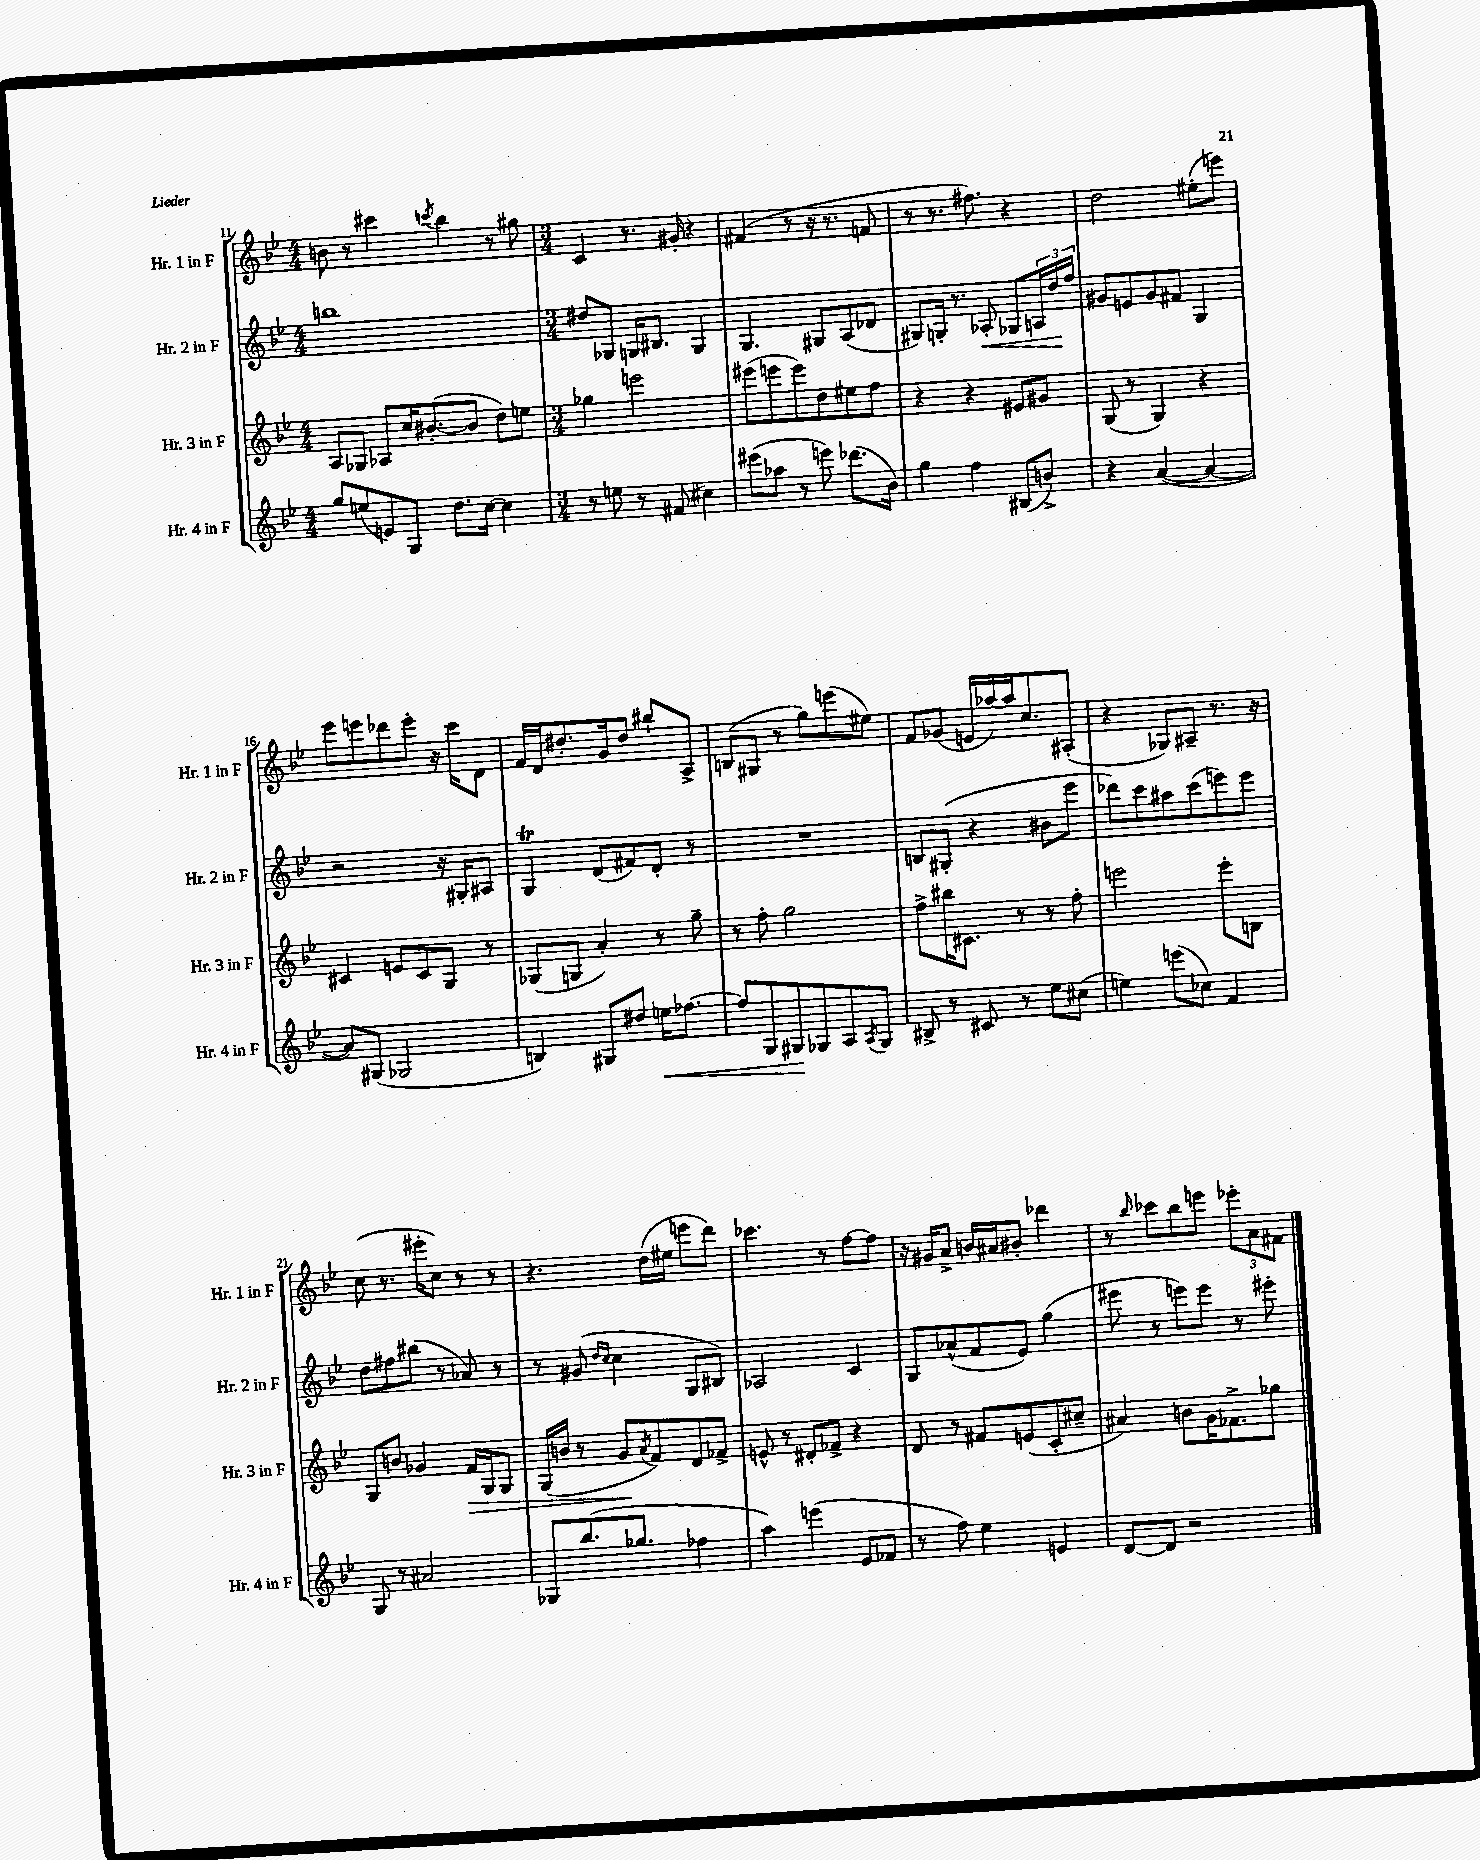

**kern	**kern	**kern	**kern
*staff4	*staff3	*staff2	*staff1
*clefG2	*clefG2	*clefG2	*clefG2
*k[b-e-]	*k[b-e-]	*k[b-e-]	*k[b-e-]
*M4/4	*M4/4	*M4/4	*M4/4
8gg	8A	1bb	8b
(8ee	8G-	.	8r
8e)	8A-	.	4ccc#
8G	16cc	.	.
.	([8.b#'	.	.
.	.	.	8qccc
8.dd	.	.	4bb-
.	8b#]	.	.
[16cc	.	.	.
4cc]	8dd)	.	8r
.	8ee	.	8gg#
=	=	=	=
*M3/4	*M3/4	*M3/4	*M3/4
8r	4gg-	8dd#	4c
8ee	.	8G-	.
8r	2eee	16G	8.r
.	.	8.B#	.
(8f#	.	.	.
.	.	.	16g#'
4cc#)	.	4G	4r
=	=	=	=
(8eee#	(8eee#	4.G	(4f#
8aa-	8eee	.	.
8r	8eee)	.	8r
8eee)	8dd	8G#	16r
.	.	.	8.r
(8.ddd-	8ee#	(8A	.
.	8ff	8d-	8f
16b-)	.	.	.
=	=	=	=
4gg	4r	8G#)	8r
.	.	16G'	8.r
.	.	8.r	.
4ff	4r	.	.
.	.	.	8.ff#)
.	.	8A-'	.
(8B#	8e#	8G-	4r
8b^)	8g#	24A	.
.	.	24dd	.
.	.	24ff	.
=	=	=	=
4r	(8G	8g#	2dd
.	8r	8e	.
([4a	4G)	8g#	.
.	.	8f#	.
4a_	4r	4G	(8ee#'
.	.	.	8eee)
=	=	=	=
8a])	4c#	2r	8eee-
(8G#	.	.	8eee
2G-	8e	.	8ddd-
.	8c#	.	8eee'
.	8G	16r	16r
.	.	16G#'	16ccc
.	8r	8A#	8d
=	=	=	=
4B)	(8G-	4G	16f
.	.	.	16d
.	8G	.	8.dd#'
8G#	4a')	(8d	.
.	.	.	16g
8dd#	.	8f#)	8dd#
16ee	8r	8d'	8bb#`
[8.ff-	.	.	.
.	8gg~	8r	8A^
=	=	=	=
8ff-]	8r	2.r	(8B
8G	8ff'	.	8G#
8G#	2gg	.	8r
8G-	.	.	8gg)
8A	.	.	(8eee
8qA	.	.	.
8G-	.	.	8ee#)
=	=	=	=
8B#^	8ff^	8B	8f
8r	16bb#	(8G#'	(8g-
.	8.c#	.	.
8c#	.	4r	16e
.	.	.	[16aa-)
8r	8r	.	16aa-]
.	.	.	8.cc
8ee-	8r	8b#	.
(8cc#	8ff'	8eee-	(8A#'
=	=	=	=
4ee)	2eee	8ddd-)	4r
.	.	8ccc	.
(8eee	.	8aa#	8G-)
8cc-)	.	(8ccc	8A#~
4f	8eee'	8eee)	8.r
.	8B	8eee	.
.	.	.	16r
=	=	=	=
8G	8G	8dd	(8cc
8r	8b	8ff#	8.r
2a#	4g-	(8bb#	.
.	.	.	16eee#'
.	.	8r	8cc)
.	16f	8a-)	8r
.	16G	.	.
.	8G	8r	8r
=	=	=	=
8G-	(16G	8r	4.r
.	16b	.	.
(8.bb-	8r	(8g#	.
.	.	16qqdd	.
.	.	16qqcc	.
.	8g	4cc	.
8.gg-	.	.	.
.	8qa	.	.
.	8f)	.	(16dd
.	.	.	16ee#
4ff-	8d	8G	8eee
.	8f-^	8B#)	8ddd)
=	=	=	=
4aa)	8e^^	2A-	4.ccc-
.	8r	.	.
(4eee	8d#'	.	.
.	8f-^	.	8r
8e-	4r	4c	[8ff
8f-	.	.	8ff]
=	=	=	=
8r	8d	8G	16r
.	.	.	16g#
8ff)	8r	(8a-^^	8a^
4ee-	8f#	8f	16b
.	.	.	16a#
.	(8e	8e-)	8b#'
4e	8c'	(4gg	4ddd-
.	8cc#~	.	.
=	=	=	=
[8d	4a#)	8eee#	8r
.	.	.	16qqbb-
8d]	.	8r	8ccc-
2r	8b	8eee)	8bb-
.	16g	8eee	8eee
.	8.f-^	.	.
.	.	8r	12eee-'
.	.	.	12a
.	8gg-	8eee#'	.
.	.	.	12f#
==	==	==	==
*-	*-	*-	*-
